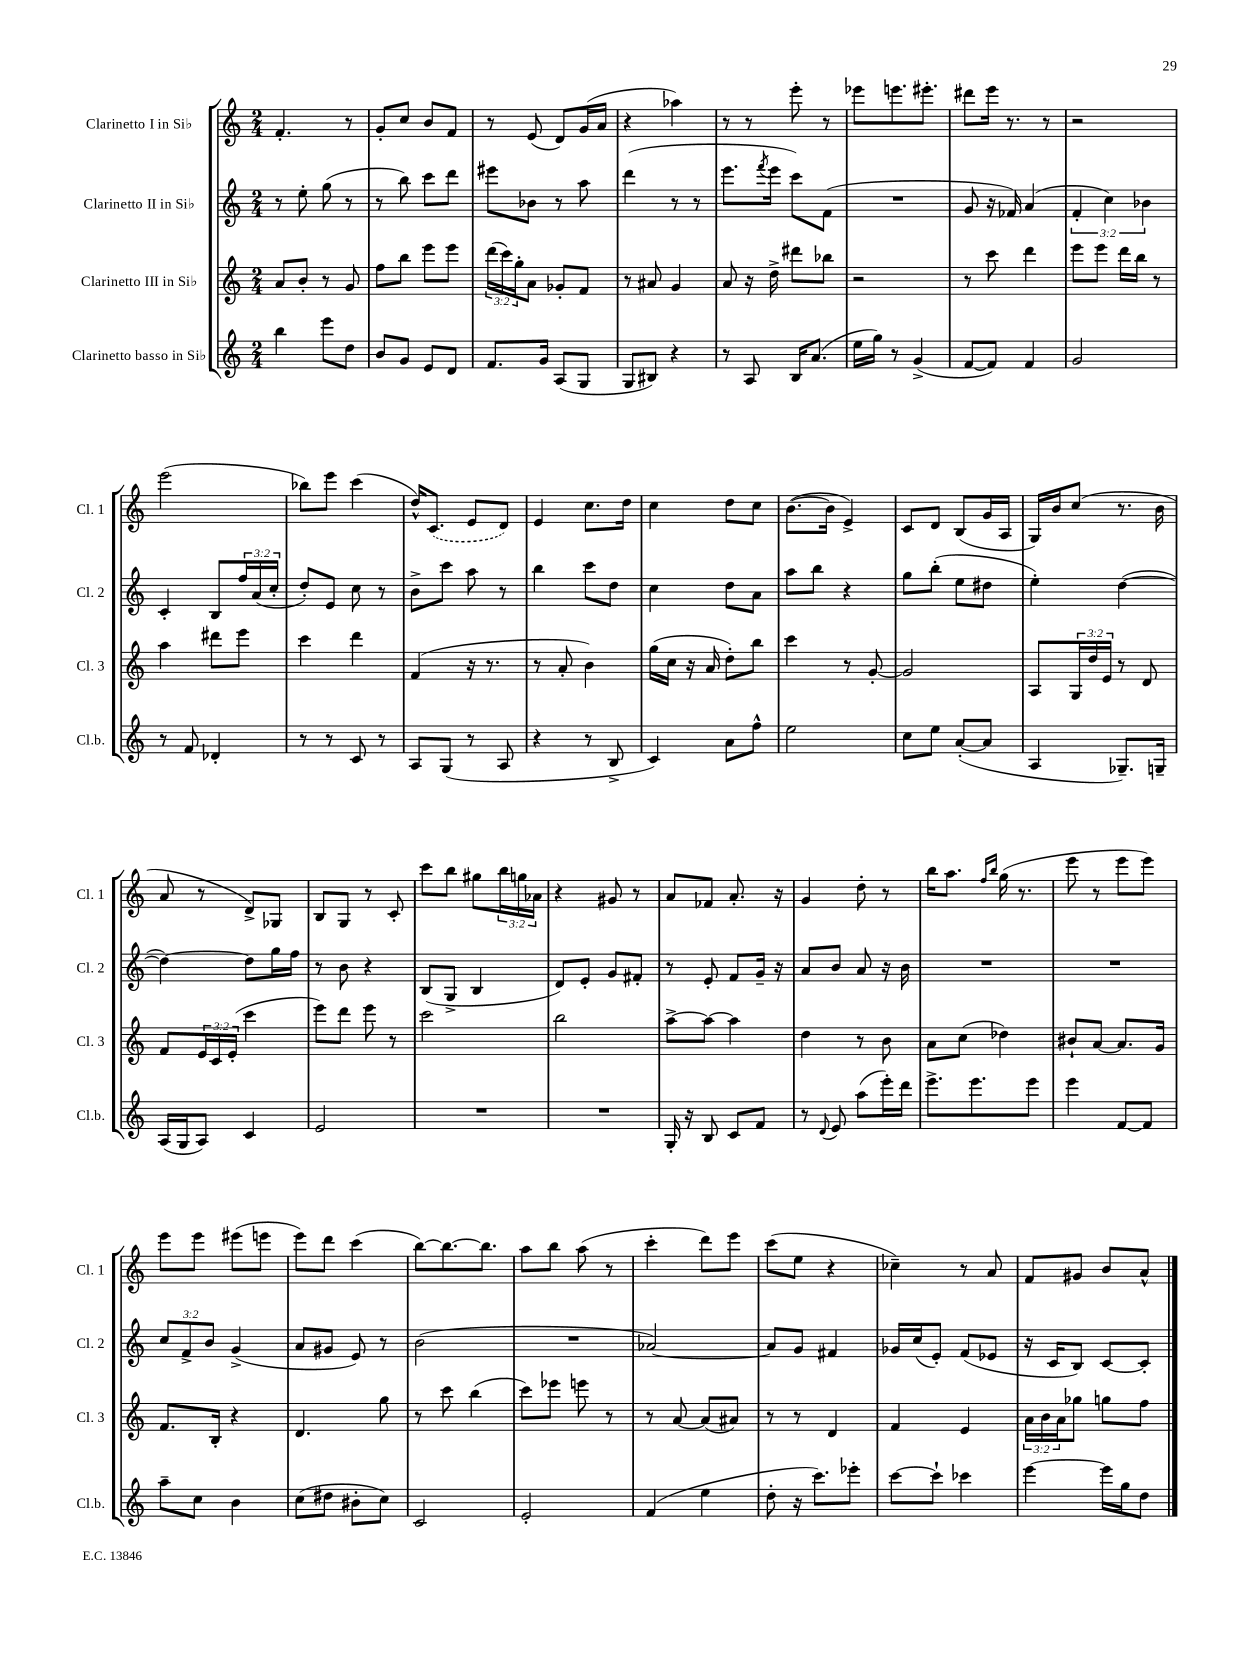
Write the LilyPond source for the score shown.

<<
\new StaffGroup <<
\new Staff = "s0" \with { instrumentName = "Clarinetto I in Sib" shortInstrumentName = "Cl. 1" } {
    \clef treble \key c \major \numericTimeSignature \time 2/4 \override Staff.TupletNumber.text = #tuplet-number::calc-fraction-text
    f'4.-. r8 |
    g'8-. c''8 b'8 f'8 |
    r8 e'8( d'8) g'16( a'16 |
    r4 aes''4) |
    r8 r8 e'''8-. r8 |
    ees'''8 e'''8. eis'''8.-. |
    dis'''8 e'''16 r8. r8 |
    r2 |
    e'''2( |
    bes''8) e'''8 c'''4( |
    d''16-^) \once \slurDashed c'8.( e'8 d'8) |
    e'4 c''8. d''16 |
    c''4 d''8 c''8 |
    b'8.~( b'16 e'4->) |
    c'8 d'8 b8( g'16 a16 |
    g16) b'16 c''8( r8. b'16 |
    a'8 r8 d'8->) ges8 |
    b8 g8 r8 c'8-. |
    c'''8 b''8 gis''8 \tuplet 3/2 { b''16 g''16 aes'16 } |
    r4 gis'8 r8 |
    a'8 fes'8 a'8.-. r16 |
    g'4 d''8-. r8 |
    b''16 a''8. \grace { f''16 b''16 } g''16( r8. |
    e'''8 r8 e'''8 e'''8) |
    e'''8 e'''8 eis'''8( e'''8 |
    e'''8) d'''8 c'''4( |
    b''8~) b''8.~ b''8. |
    a''8 b''8 a''8( r8 |
    c'''4-. d'''8) e'''8 |
    c'''8( e''8 r4 |
    ces''4--) r8 a'8 |
    f'8 gis'8 b'8 a'8-^ \bar "|." |
}
\new Staff = "s1" \with { instrumentName = "Clarinetto II in Sib" shortInstrumentName = "Cl. 2" } {
    \clef treble \key c \major \numericTimeSignature \time 2/4 \override Staff.TupletNumber.text = #tuplet-number::calc-fraction-text
    r8 e''8-. g''8( r8 |
    r8 b''8) c'''8 d'''8 |
    eis'''8 bes'8 r8 a''8 |
    d'''4( r8 r8 |
    e'''8. \acciaccatura { f'''8 } e'''16 c'''8) f'8( |
    R2 |
    g'8 r16 fes'16) a'4( |
    \tuplet 3/2 { f'4-. c''4) bes'4 } |
    c'4-. b8 \tuplet 3/2 { f''16 a'16( c''16-. } |
    d''8-.) e'8 c''8 r8 |
    b'8-> c'''8 a''8 r8 |
    b''4 c'''8 d''8 |
    c''4 d''8 a'8 |
    a''8 b''8 r4 |
    g''8 b''8-.( e''8 dis''8 |
    e''4-.) d''4~( |
    d''4~) d''8 g''16 f''16 |
    r8 b'8 r4 |
    b8( g8-> b4 |
    d'8) e'8-. g'8 fis'8-. |
    r8 e'8-. f'8 g'16-- r16 |
    a'8 b'8 a'8 r16 b'16 |
    R2 |
    R2 |
    \tuplet 3/2 { c''8 f'8-> b'8 } g'4->( |
    a'8 gis'8 e'8) r8 |
    b'2( |
    R2 |
    aes'2~) |
    aes'8 g'8 fis'4 |
    ges'16 c''16( e'8-.) f'8( ees'8 |
    r16 c'16 b8) c'8~ c'8-. \bar "|." |
}
\new Staff = "s2" \with { instrumentName = "Clarinetto III in Sib" shortInstrumentName = "Cl. 3" } {
    \clef treble \key c \major \numericTimeSignature \time 2/4 \override Staff.TupletNumber.text = #tuplet-number::calc-fraction-text
    a'8 b'8-. r8 g'8 |
    f''8 b''8 e'''8 e'''8 |
    \tuplet 3/2 { d'''16( c'''16) g''16-. } a'8 ges'8-. f'8 |
    r8 ais'8 g'4 |
    a'8 r16 d''16-> dis'''8 bes''8 |
    r2 |
    r8 c'''8 d'''4 |
    e'''8 e'''8 d'''16 b''16 r8 |
    a''4 dis'''8 e'''8 |
    c'''4 d'''4 |
    f'4( r16 r8. |
    r8 a'8-. b'4) |
    g''16( c''16 r16 a'16 d''8-.) b''8 |
    c'''4 r8 g'8~-. |
    g'2 |
    a8 \tuplet 3/2 { g16 d''16 e'16 } r8 d'8 |
    f'8 \tuplet 3/2 { e'16 c'16 e'16-.( } c'''4 |
    e'''8) d'''8 e'''8 r8 |
    c'''2 |
    b''2 |
    a''8~-> a''8~ a''4 |
    d''4 r8 b'8 |
    a'8 c''8( des''4) |
    bis'8-! a'8~ a'8. g'16 |
    f'8. b16-. r4 |
    d'4. g''8 |
    r8 c'''8 b''4( |
    c'''8) ees'''8 e'''8 r8 |
    r8 a'8~ a'8( ais'8) |
    r8 r8 d'4 |
    f'4 e'4 |
    \tuplet 3/2 { a'16 b'16 a'16 } ges''8 g''8 f''8 \bar "|." |
}
\new Staff = "s3" \with { instrumentName = "Clarinetto basso in Sib" shortInstrumentName = "Cl.b." } {
    \clef treble \key c \major \numericTimeSignature \time 2/4
    b''4 e'''8 d''8 |
    b'8 g'8 e'8 d'8 |
    f'8. g'16 a8( g8 |
    g8 bis8) r4 |
    r8 a8 b16 a'8.( |
    e''16 g''16) r8 g'4->( |
    f'8~ f'8) f'4 |
    g'2 |
    r8 f'8 des'4-. |
    r8 r8 c'8 r8 |
    a8 g8( r8 a8 |
    r4 r8 b8-> |
    c'4) a'8 f''8-^ |
    e''2 |
    c''8 e''8 a'8~-.( a'8 |
    a4 ges8.--) g16-- |
    a16( g16 a8) c'4 |
    e'2 |
    R2 |
    R2 |
    g16-. r16 b8 c'8 f'8 |
    r8 \appoggiatura { d'8 } e'8 a''8( e'''16-.) d'''16 |
    e'''8.-> e'''8. e'''8 |
    e'''4 f'8~ f'8 |
    a''8-- c''8 b'4 |
    c''8( dis''8 bis'8-. c''8) |
    c'2 |
    e'2-. |
    f'4( e''4 |
    d''8-. r16 c'''8.) ees'''8-. |
    c'''8~ c'''8-! ces'''4 |
    e'''4~ e'''16 g''16 d''8 \bar "|." |
}
>>
>>
\layout { \context { \Score \remove "Bar_number_engraver" } }
